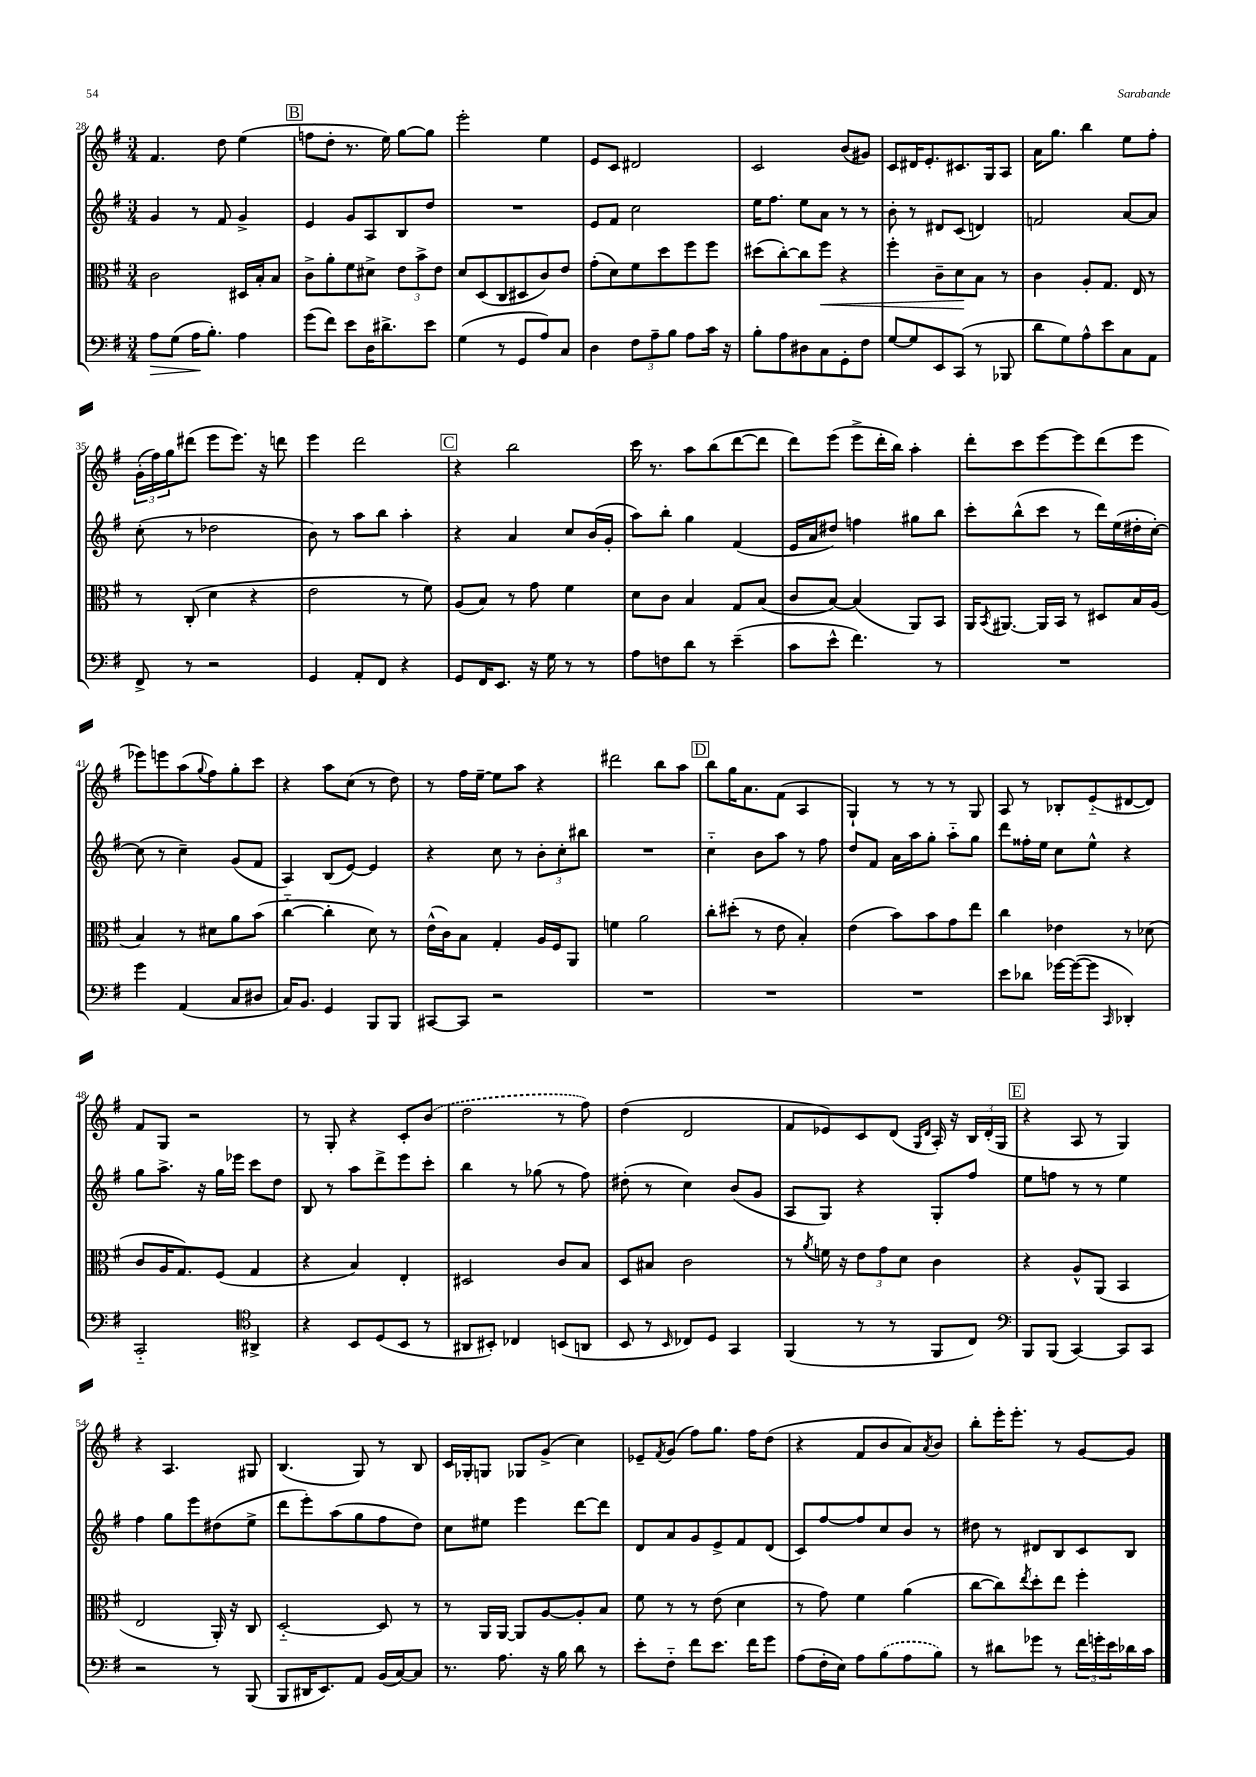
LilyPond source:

<<
\new StaffGroup <<
\new Staff = "s0" {
    \clef treble \key g \major \numericTimeSignature \time 3/4
    fis'4. d''8 e''4( |
    \mark \markup { \box "B" } f''8 d''8-. r8. e''16) g''8~ g''8 |
    e'''2-. e''4 |
    e'8 c'8 dis'2 |
    c'2 b'8( gis'8) |
    c'8 dis'16 e'8.-. cis'8. g16 a8 |
    a'16 g''8. b''4 e''8 fis''8-. |
    \tuplet 3/2 { g'16-.( fis''16) g''16 } dis'''8( e'''8 e'''8.) r16 d'''8 |
    e'''4 d'''2 |
    \mark \markup { \box "C" } r4 b''2 |
    c'''16 r8. a''8 b''8( d'''8~ d'''8 |
    d'''8) e'''8( e'''8-> d'''16-. b''16) a''4-. |
    d'''8-. c'''8 e'''8~ e'''8 d'''8( e'''8 |
    ees'''8) e'''8 a''8( \appoggiatura { g''8 } fis''8) g''8-. c'''8 |
    r4 a''8 c''8( r8 d''8) |
    r8 fis''16 e''16~-- e''8 a''8 r4 |
    dis'''2 b''8 a''8 |
    \mark \markup { \box "D" } b''8 g''16 a'8. fis'8( a4 |
    g4-!) r8 r8 r8 g8 |
    a8 r8 bes8-. e'8-_( dis'8~ dis'8) |
    fis'8 g8 r2 |
    r8 g8-. r4 c'8-. \once \slurDashed b'8( |
    d''2 r8 fis''8) |
    d''4( d'2 |
    fis'8 ees'8) c'8 d'8( \grace { g16 d'16 } a16-.) r16 \tuplet 3/2 { b16 d'16-.( g16 } |
    \mark \markup { \box "E" } r4 a8 r8 g4) |
    r4 a4. gis8 |
    b4.( g8) r8 b8 |
    c'16 ges16-. g8 ges8 g'8->( c''4) |
    ees'8-- \acciaccatura { fis'8 } g'8( fis''8) g''8. fis''16 d''8( |
    r4 fis'8 b'8 a'8) \acciaccatura { a'8 } b'8 |
    b''8-. e'''16-. e'''8.-. r8 g'8~ g'8 \bar "|." |
}
\new Staff = "s1" {
    \clef treble \key g \major \numericTimeSignature \time 3/4
    g'4 r8 fis'8 g'4-> |
    \mark \markup { \box "B" } e'4 g'8 a8 b8 d''8 |
    R2. |
    e'8 fis'8 c''2 |
    e''16 fis''8. e''8 a'8 r8 r8 |
    b'8-. r8 dis'8 c'8( d'4) |
    f'2 a'8~ a'8 |
    c''8-.( r8 des''2 |
    b'8) r8 a''8 b''8 a''4-. |
    \mark \markup { \box "C" } r4 a'4 c''8 b'16( g'16-. |
    a''8) b''8-. g''4 fis'4( |
    e'16 a'16 dis''8) f''4 gis''8 b''8 |
    c'''8-. b''8-^( c'''8 r8 d'''16) e''16( dis''16-. c''16~-.) |
    c''8( r8 c''4--) g'8( fis'8 |
    a4) b8( e'8~) e'4 |
    r4 c''8 r8 \tuplet 3/2 { b'8-. c''8-. bis''8 } |
    R2. |
    \mark \markup { \box "D" } c''4-_ b'8 a''8 r8 fis''8 |
    d''8 fis'8 a'16 a''16 g''8-. a''8-_ g''8 |
    d'''8 fisis''16-. e''16 c''8 e''8-^ r4 |
    g''8 a''8.-> r16 g''16 ees'''16 c'''8 d''8 |
    b8 r8 a''8 d'''8-> e'''8 c'''8-. |
    b''4 r8 ges''8( r8 fis''8) |
    dis''8-.( r8 c''4) b'8( g'8 |
    a8 g8) r4 g8-. fis''8 |
    \mark \markup { \box "E" } e''8 f''8 r8 r8 e''4 |
    fis''4 g''8 e'''8 dis''8( e''8-> |
    d'''8 e'''8-.) a''8( g''8 fis''8 d''8) |
    c''8 eis''8 e'''4 d'''8~ d'''8 |
    d'8 a'8 g'8 e'8-> fis'8 d'8( |
    c'8) fis''8~ fis''8 c''8 b'8 r8 |
    dis''8 r8 dis'8 b8 c'8 b8 \bar "|." |
}
\new Staff = "s2" {
    \clef alto \key g \major \numericTimeSignature \time 3/4
    c'2 dis16 b16-. b8 |
    \mark \markup { \box "B" } c'8-> a'8-. fis'8 dis'8-> \tuplet 3/2 { e'8 b'8-> e'8 } |
    d'8 d8( c8 dis8 c'8) e'8 |
    g'8-.( d'8) fis'8 d''8 fis''8 fis''8 |
    dis''8( c''8~-.) c''8 fis''8\< r4 |
    fis''4-. c'8-- d'8\! b8 r8 |
    c'4 a8-. g8. e16 r8 |
    r8 c8-.( d'4 r4 |
    e'2 r8 fis'8) |
    \mark \markup { \box "C" } a8( b8) r8 g'8 fis'4 |
    d'8 c'8 b4 g8 b8( |
    c'8 b8~) b4( a,8) b,8 |
    a,16 \acciaccatura { b,8 } ais,8.~ ais,16 b,16 r8 dis8 b16 a16( |
    b4) r8 dis'8 a'8 b'8( |
    c''4~-_ c''4-. d'8) r8 |
    e'16-^( c'16) b8 g4-. a16 fis16 a,8 |
    f'4 a'2 |
    \mark \markup { \box "D" } c''8-. dis''8-.( r8 e'8 b4-.) |
    e'4( b'8) b'8 g'8 e''8 |
    c''4 ees'4 r8 des'8( |
    c'8 a16 g8.) fis8( g4 |
    r4 b4) e4-. |
    dis2 c'8 b8 |
    d8 bis8 c'2 |
    r8 \acciaccatura { a'8 } f'16 r16 \tuplet 3/2 { e'8 g'8 d'8 } c'4 |
    \mark \markup { \box "E" } r4 a8-^ a,8( b,4 |
    e2 a,16-.) r16 c8 |
    d2~-_ d8 r8 |
    r8 a,16 a,16~ a,8 a8~ a8-. b8 |
    fis'8 r8 r8 e'8( d'4 |
    r8 g'8) fis'4 a'4( |
    c''8~ c''8) \acciaccatura { e''8 } d''8-. e''8 fis''4-. \bar "|." |
}
\new Staff = "s3" {
    \clef bass \key g \major \numericTimeSignature \time 3/4
    a8\> g8( a16\! b8.-.) a4 |
    \mark \markup { \box "B" } g'8( fis'8) e'8 d16 dis'8.-> e'8 |
    g4( r8 g,8 a8) c8 |
    d4 \tuplet 3/2 { fis8 a8-- b8 } a8 c'16 r16 |
    b8-. a8 dis8 c8 g,8-. fis8 |
    g8~ g8 e,8 c,8( r8 bes,,8 |
    d'8 g8) a8-^ e'8 c8 a,8 |
    fis,8-> r8 r2 |
    g,4 a,8-. fis,8 r4 |
    \mark \markup { \box "C" } g,8 fis,16 e,8. r16 g16 r8 r8 |
    a8 f8 d'8 r8 e'4--( |
    c'8 e'8-^ fis'4.) r8 |
    R2. |
    g'4 a,4( c8 dis8 |
    c16) b,8. g,4 b,,8 b,,8 |
    cis,8~ cis,8 r2 |
    R2. |
    \mark \markup { \box "D" } R2. |
    R2. |
    e'8 des'8 ges'16~ ges'16~( ges'8 \grace { c,16 } des,4-.) |
    c,2-_ \clef tenor ais,4-> |
    r4 b,8 d8( b,8 r8 |
    ais,8 bis,8-.) ces4 b,8( a,8 |
    b,8 r8 \grace { b,16 } ces8) d8 g,4 |
    fis,4( r8 r8 fis,8 c8) |
    \mark \markup { \box "E" } \clef bass b,,8 b,,8( c,4~) c,8 c,8 |
    r2 r8 b,,8( |
    b,,8 dis,16 e,8.) a,8 b,16( c16~) c8 |
    r8. a8. r16 b16 d'8 r8 |
    e'8-. fis8-_ fis'8 e'8. fis'16 g'8 |
    a8( fis16-. e16) a8 \once \slurDashed b8( a8 b8) |
    r8 dis'8 ges'8 r8 \tuplet 3/2 { fis'16 g'16-. e'16 } des'16 c'16 \bar "|." |
}
>>
>>
\layout { \context { \Score currentBarNumber = #28 } }
